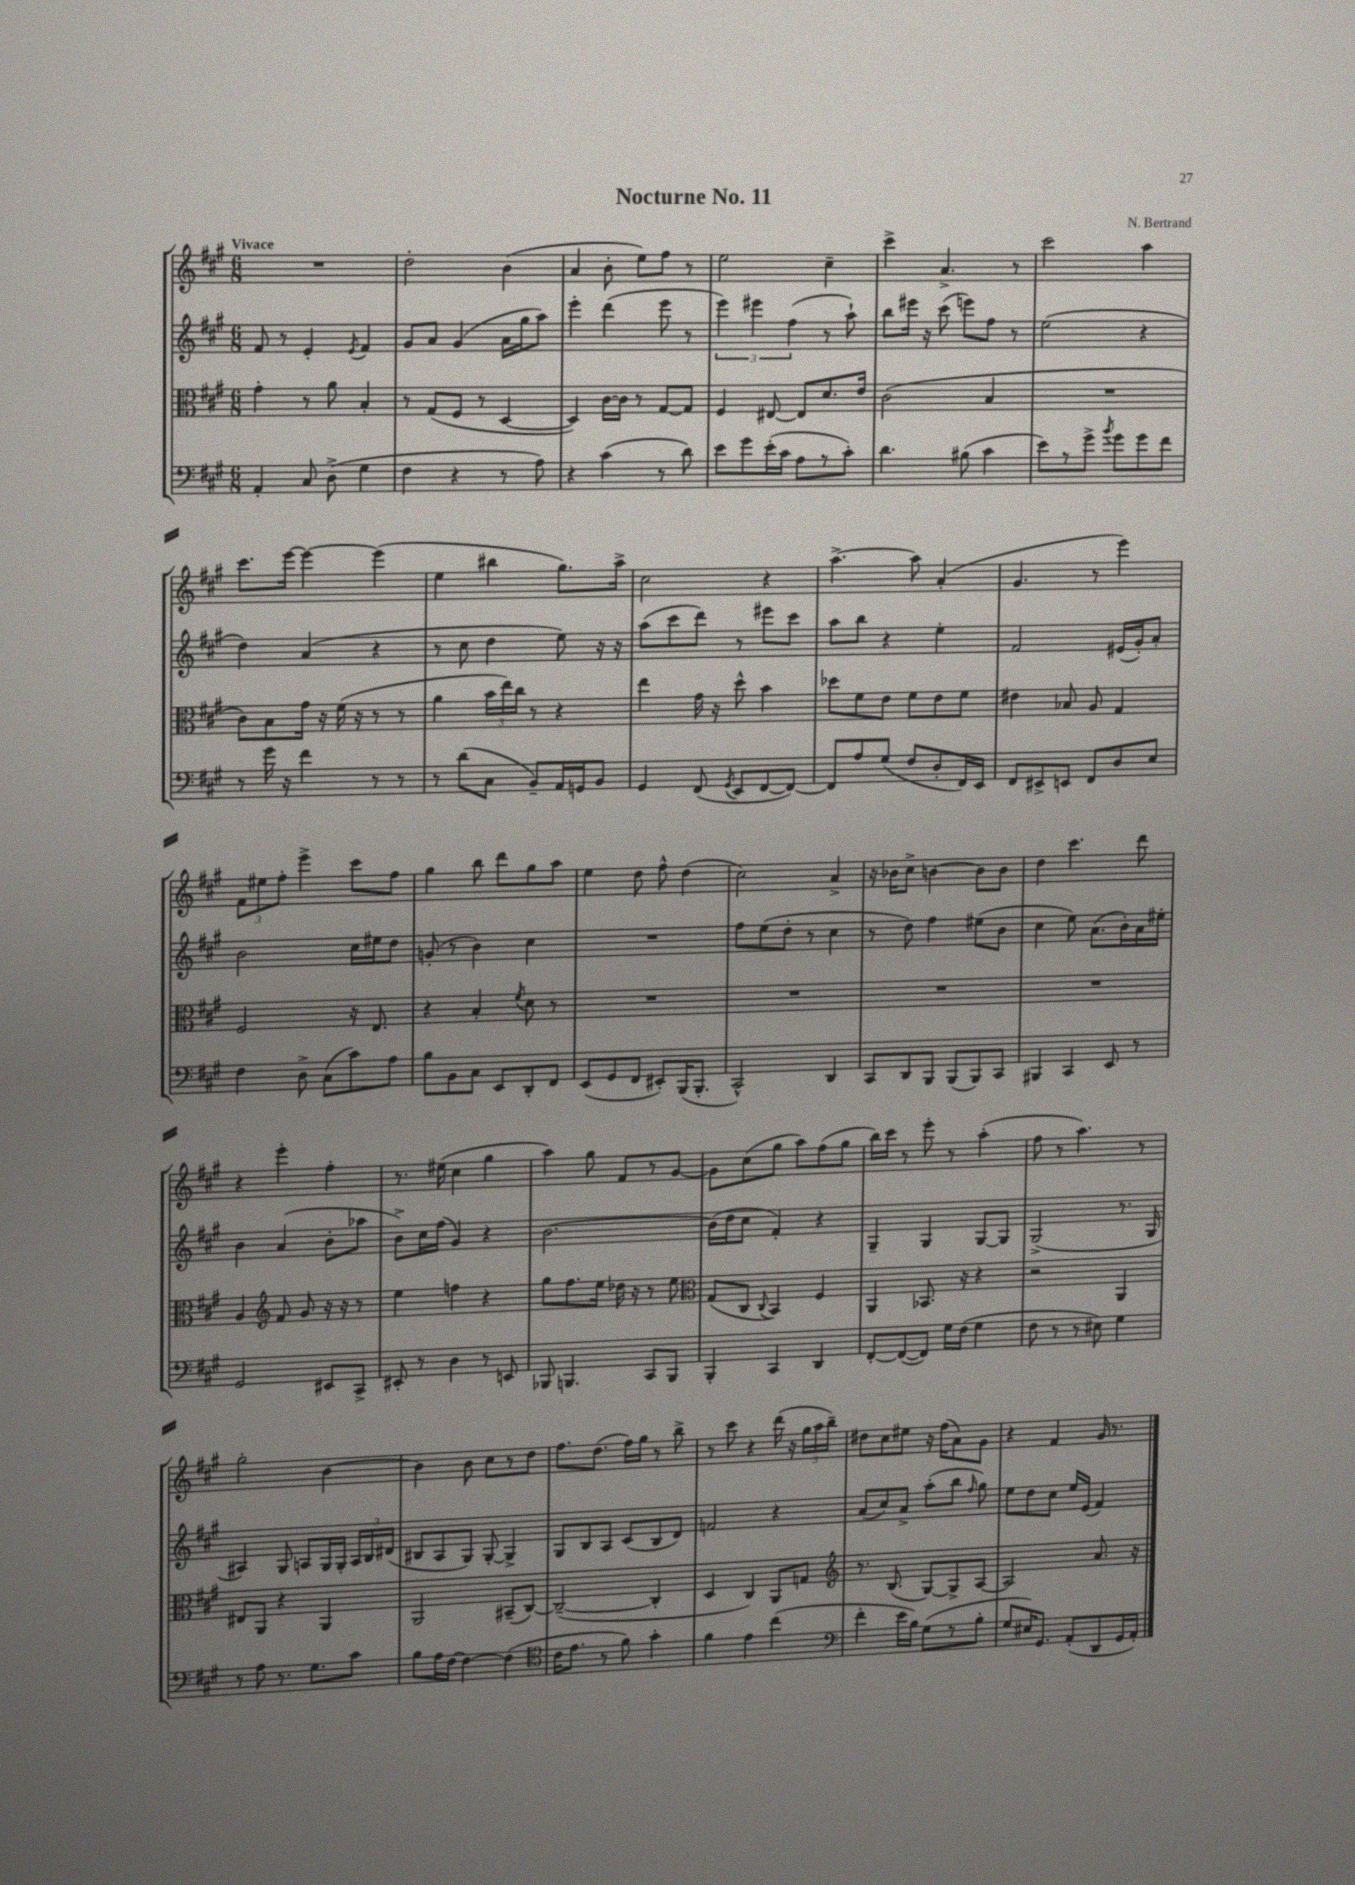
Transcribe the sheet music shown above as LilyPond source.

\header { title = "Nocturne No. 11" composer = "N. Bertrand" }
<<
\new StaffGroup <<
\new Staff = "s0" {
    \clef treble \key a \major \numericTimeSignature \time 6/8 \tempo "Vivace"
    \autoBeamOff R2. |
    d''2-. b'4( |
    a'4 b'8-. e''8[) fis''8] r8 |
    e''2 cis''4-- |
    cis'''4-> a'4.-> r8 |
    cis'''2 a''4 |
    cis'''8.[ e'''16]~ e'''4~ e'''4( |
    e''4 bis''4 gis''8.[) a''16]-> |
    cis''2 r4 |
    a''4.~-> a''8 a'4-.( |
    gis'4. r8 e'''4) |
    \tuplet 3/2 { fis'8[ eis''8 fis''8]-. } e'''4-> cis'''8[ fis''8] |
    gis''4 b''8 d'''8[ gis''8 a''8] |
    e''4 d''8 fis''8-^ d''4( |
    cis''2) a'4-> |
    r16 bes'16[ cis''8]-> b'4~ b'8[ b'8] |
    d''4 cis'''4. d'''8 |
    r4 e'''4-. fis''4-. |
    r8. eis''16( cis''4 gis''4 |
    a''4) gis''8 fis'8[ r8 gis'8]~ |
    gis'8[ cis''8( gis''8] a''8[) fis''8( gis''8] |
    b''16[) cis'''16] r8 e'''8-. r8 a''4-.( |
    fis''8 r8 a''4.) r8 |
    gis''2-. b'4~ |
    b'4 b'8 cis''8[ r8 d''8] |
    fis''8.[ d''8.]( fis''16[) gis''16] r8 b''8-> |
    r8 cis'''8 r4 d'''16( r16 \tuplet 3/2 { gis''16[ a''16 b''16]--) } |
    dis''8[ cis''8 eis''8] r16 fis''16[( a'8) gis'8] |
    r4 fis'4 gis'16 r8. \bar "|." |
}
\new Staff = "s1" {
    \clef treble \key a \major \numericTimeSignature \time 6/8
    \autoBeamOff fis'8 r8 e'4-. \acciaccatura { e'8 } fis'4 |
    gis'8[ a'8] gis'4( a'16[ gis''16 a''8]) |
    e'''4-. d'''4( e'''8 r8 |
    \tuplet 3/2 { e'''4) eis'''4 fis''4( } r8 a''8-!) |
    b''8[ eis'''16] r16 cis'''8( e'''8[) fis''8] r8 |
    e''2( r4 |
    d''4) a'4( r4 |
    r8 cis''8 d''4 e''8) r16 r16 |
    a''8[( cis'''8 d'''8]) r8 eis'''8[ cis'''8] |
    a''8[ b''8] r4 e''4-. |
    fis'2 eis'16[( gis'16-.) a'8]-. |
    b'2 cis''16[ eis''16 d''8] |
    g'8-.( r8 b'4) cis''4 |
    R2. |
    fis''8[ e''8( d''8]-. r8 cis''4 |
    r8 d''8) fis''4 eis''8[( b'8] |
    cis''4 e''8) a'8.[( b'16-.) a'16 eis''16]-. |
    b'4 a'4( b'8[-. aes''8] |
    b'8[->) cis''16 fis''16]( gis'4) r4 |
    b'2.~ |
    b'16[( d''16 cis''8] fis'4-.) r4 |
    gis4-- gis4 gis8[~ gis8] |
    gis2->( r8. gis16 |
    ais4) gis8 a8[ gis16 gis16]-. \tuplet 3/2 { a16[ b16 dis'16]( } |
    bis8[ a8 gis8]) gis8~-. gis4-> |
    gis8[ b8 a8] cis'8[( b8 d'8]) |
    f'2 r4 |
    a'8[( cis''8) a'8]-> a''8[-.( b''8] \grace { fis''16 } gis''8) |
    e''8[ d''8 cis''8] e''16[ e'16]( fis'4) \bar "|." |
}
\new Staff = "s2" {
    \clef alto \key a \major \numericTimeSignature \time 6/8
    \autoBeamOff gis'4-. r8 a'8 b4-. |
    r8 gis8[( fis8] r8 d4~ |
    d4) cis'16[~ cis'16] r8 gis8[~ gis8] |
    fis4 eis8~ eis8[ d'8. e'16] |
    cis'2( b4 |
    R2. |
    cis'8[) b8 gis'16] r16 fis'16( r16 r8 r8 |
    a'4 \tuplet 3/2 { b'16[ e''16) cis''16] } r8 r4 |
    e''4 gis'16 r16 d''8-^ b'4 |
    des''8[ fis'8 e'8] fis'8[ e'8 fis'8] |
    eis'4 bes8 a8 gis4 |
    fis2 r16 e8. |
    r4 b4-. \acciaccatura { fis'8 } d'8 r8 |
    R2. |
    R2. |
    R2. |
    R2. |
    a4 \clef treble fis'8 gis'8 r16 r16 r8 |
    e''4 f''4 r4 |
    gis''8[ fis''8. e''16] des''16 r16 r8 e''8 |
    \clef alto gis8[( cis8] \appoggiatura { cis8 } b,4) fis4 |
    a,4 bes,8. r16 r4 |
    r2 a,4 |
    eis8[ a,8] r4 a,4 |
    a,2 bis,8[--( cis8]~) |
    cis2~--( cis4-. |
    d4 cis4) a,8[ g8] |
    \clef treble r8. b8.( gis8[~) gis8-> a8]~ |
    a2 a'8. r16 \bar "|." |
}
\new Staff = "s3" {
    \clef bass \key a \major \numericTimeSignature \time 6/8
    \autoBeamOff a,4-. cis8 d8->( gis4 |
    fis4 r4 r8 a8) |
    r4 cis'4( r8 d'8) |
    e'8[ gis'8 e'16-.( cis'16] a8[ r8 cis'8]-.) |
    d'4. bis8( cis'4 |
    e'8[) r8 gis'8]-> \acciaccatura { b'8 } gis'8[ gis'8 fis'8] |
    r8 gis'16 r16 fis'4 r8 r8 |
    r8 d'8[( cis8] b,8[--) a,16 g,16 b,8] |
    gis,4 fis,8( \acciaccatura { gis,8 } e,8[ fis,8~ fis,8]~) |
    fis,8[ a8 gis8]( fis8[ d8-. fis,16) e,16] |
    fis,8[ eis,8-> e,8] fis,8[ d8 e8] |
    fis4 d8-> cis8[( cis'8) a8] |
    b8[ b,8 cis8] e,8[ d,8-. fis,8] |
    e,8[( gis,8 fis,8] eis,8[-.) b,,16( b,,8.]-. |
    cis,2-^) d,4 |
    cis,8[ d,8 b,,8] b,,8[( b,,8) cis,8] |
    bis,,4 cis,4 e,8 r8 |
    gis,2 eis,8[ cis,8]-> |
    eis,8-. r8 d4 r8 e,8 |
    bes,,8 b,,4. cis,8[ b,,8] |
    b,,4-. cis,4 d,4 |
    fis,8[~-. fis,8~( fis,8]) gis16[ fis16]( gis4 |
    fis8 r8 r8 eis8) gis4 |
    r8 a8 r8. gis8.[ cis'8] |
    b8[ a16 fis16]~ fis4~ fis4( |
    \clef tenor cis'16[ e'8.] r8 fis'8) gis'4-. |
    fis'4 e'4 cis''4( |
    \clef bass fis'4-. e'16[ b16]) gis8[( r8 b8]-. |
    gis8[ eis16) gis,8.] a,8[-.( d,8 gis,16 a,16]-.) \bar "|." |
}
>>
>>
\layout { \context { \Score \remove "Bar_number_engraver" } }
